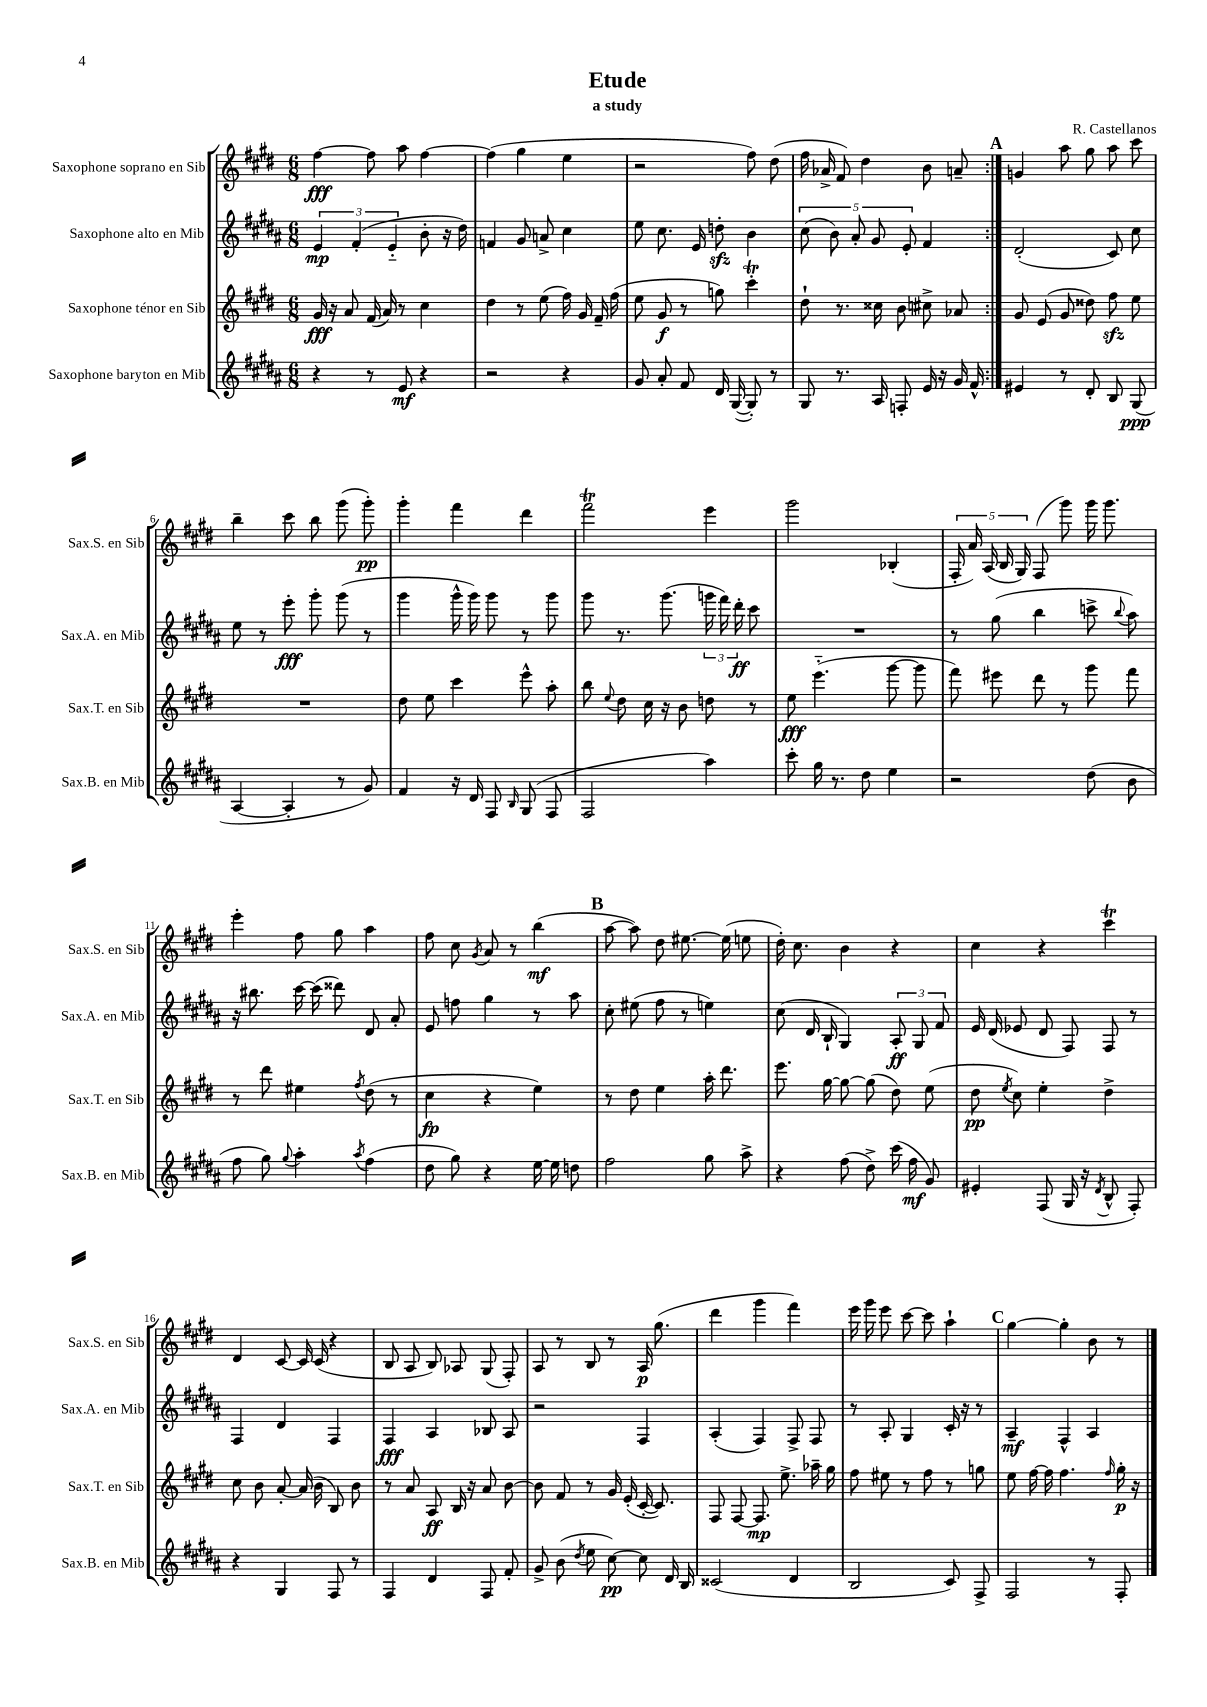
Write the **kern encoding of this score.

**kern	**kern	**kern	**kern
*staff4	*staff3	*staff2	*staff1
*clefG2	*clefG2	*clefG2	*clefG2
*k[f#c#g#d#a#]	*k[f#c#g#d#]	*k[f#c#g#d#a#]	*k[f#c#g#d#]
*M6/8	*M6/8	*M6/8	*M6/8
4r	16g#	6e	[4ff#
.	16r	.	.
.	8a	.	.
.	.	(6f#'	.
8r	(16f#	.	8ff#]
.	16a)	.	.
.	.	6e'~	.
8e	8r	.	8aa
4r	4cc#	8b'	[4ff#
.	.	16r	.
.	.	16dd#)	.
=	=	=	=
2r	4dd#	4f	(4ff#]
.	8r	8g#	4gg#
.	(8ee	8a^	.
4r	16ff#)	4cc#	4ee
.	16g#	.	.
.	16f#~	.	.
.	(16ff#	.	.
=	=	=	=
8g#	8ee	8ee	2r
8a#'	8g#	8.cc#	.
8f#	8r	.	.
.	.	16e	.
16d#	8gg)	8dd'	.
([16G#	.	.	.
8G#'])	4ccc#'	4b	8ff#)
8r	.	.	(8dd#
=	=	=	=
8G#	8dd#`	(10cc#	16ff#
.	.	.	16a-^
.	.	10b)	.
8.r	8.r	.	8f#)
.	.	10a#'	.
.	.	.	4dd#
.	.	10g#	.
16A#	16cc##	.	.
8F'	8b	.	.
.	.	10e'	.
16e	8cc#^	4f#	8b
16r	.	.	.
16g#	8a-	.	8a~
16f#^^	.	.	.
=:|!	=:|!	=:|!	=:|!
4e#	8g#	(2d#'	4g
.	(8e	.	.
8r	8g#	.	8aa
8d#'	8dd##)	.	8gg#
8B	8ff#	8c#)	8aa
(8G#	8ee	8cc#	8ccc#
=	=	=	=
[4A#	2.r	8ee	4bb~
.	.	8r	.
4A#']	.	8eee'	8ccc#
.	.	8ggg#'	8bb
8r	.	(8ggg#	(8ggg#
8g#)	.	8r	8ggg#')
=	=	=	=
4f#	8dd#	4ggg#	4ggg#'
.	8ee	.	.
16r	4ccc#	16ggg#^^	4fff#
16d#	.	16ggg#)	.
8F#	.	8ggg#	.
16qqB	.	.	.
(8G#	8eee^^	8r	4ddd#
8F#	8aa'	8ggg#	.
=	=	=	=
2F#	8bb	8ggg#	2fff#
.	8qqee	.	.
.	8dd#	8.r	.
.	16cc#	.	.
.	16r	(8.ggg#	.
.	8b	.	.
4aa#)	8dd	24ggg	4eee
.	.	24fff#)	.
.	.	24ddd#'	.
.	8r	8ccc#	.
=	=	=	=
8ccc#'	8ee	2.r	2ggg#
16gg#	(4.eee'~	.	.
8.r	.	.	.
8dd#	.	.	.
4ee	[8ggg#	.	(4B-'
.	8ggg#]	.	.
=	=	=	=
2r	8fff#)	8r	20F#'
.	.	.	20a)
.	.	.	(20A
.	8eee#	(8gg#	.
.	.	.	20B
.	.	.	20G#)
.	8ddd#	4bb	(8F#
.	8r	.	8ggg#)
(8dd#	8ggg#	8ccc^	16ggg#
.	.	.	8.ggg#
.	.	8qqbb	.
8b	8fff#	8aa#)	.
=	=	=	=
8ff#	8r	16r	4eee'
.	.	8.bb#	.
8gg#)	8ddd#	.	.
8qqgg#	.	.	.
4aa#'	4ee#	[16ccc#	8ff#
.	.	(16ccc#]	.
.	.	8ddd##)	8gg#
8qaa#	8qff#	.	.
(4ff#	(8dd#	8d#	4aa
.	8r	8a#'	.
=	=	=	=
8dd#	4cc#	8e	8ff#
8gg#)	.	8ff	8cc#
.	.	.	8qg#
4r	4r	4gg#	8a
.	.	.	8r
[16ee	4ee)	8r	(4bb
16ee]	.	.	.
8dd	.	8aa#	.
=	=	=	=
2ff#	8r	8cc#'	[8aa
.	8dd#	(8ee#	8aa])
.	4ee	8ff#	8dd#
.	.	8r	[8.ee#
8gg#	16aa'	4ee)	.
.	8.ddd#	.	(16ee#]
8aa#^	.	.	8ee
=	=	=	=
4r	8.eee	(8cc#	16dd#')
.	.	.	8.cc#
.	.	16d#	.
.	[16gg#	16B`	.
(8ff#	8gg#_	4G#)	4b
8dd#^)	(8gg#]	.	.
(16ccc#	8dd#)	12A#'	4r
16ff#	.	.	.
.	.	12G#	.
8g#)	(8ee	.	.
.	.	12f#	.
=	=	=	=
4e#'	8dd#	16e	4cc#
.	.	(16d#	.
.	8qee	.	.
.	8cc#)	8e-	.
(8F#	4ee'	8d#	4r
16G#	.	8F#)	.
16r	.	.	.
8qd#	.	.	.
8B^^	4dd#^	8F#	4ccc#
8F#')	.	8r	.
=	=	=	=
4r	8cc#	4F#	4d#
.	8b	.	.
4G#	[8a'	4d#	[8c#
.	(16a]	.	16c#]
.	16b	.	(16c#
8F#	8B)	4F#	4r
8r	8b	.	.
=	=	=	=
4F#	8r	4F#	8B
.	8a	.	8A
4d#	8A	4A#	8B)
.	16B	.	8A-
.	16r	.	.
8F#	8a	8B-	(8G#
8f#'	[8b	8A#	8F#')
=	=	=	=
8g#^	8b]	2r	8A
(8b	8f#	.	8r
8qdd#	.	.	.
8ee	8r	.	8B
[8cc#)	16g#	.	8r
.	(16e'	.	.
8cc#]	[16c#'	4F#	16A
.	8.c#])	.	(8.gg#
16d#	.	.	.
16B	.	.	.
=	=	=	=
(2c##	8F#	(4A#'	4ddd#
.	[8F#	.	.
.	8.F#]	4F#)	4ggg#
.	8.ee^	.	.
4d#	.	8F#^	4fff#)
.	16aa-~	8F#	.
.	16gg#	.	.
=	=	=	=
2B	8ff#	8r	16eee
.	.	.	16ggg#
.	8ee#	8A#'	8eee
.	8r	4G#	[8ccc#
.	8ff#	.	8ccc#]
8c#)	8r	16c#'	4aa`
.	.	16r	.
8F#^	8gg	8r	.
=	=	=	=
2F#	8ee	4A#~	[4gg#
.	[16ff#	.	.
.	16ff#]	.	.
.	4.ff#	4F#^^	4gg#']
8r	.	4A#	8b
.	16qqff#	.	.
8F#'	16gg#'	.	8r
.	16r	.	.
==	==	==	==
*-	*-	*-	*-
